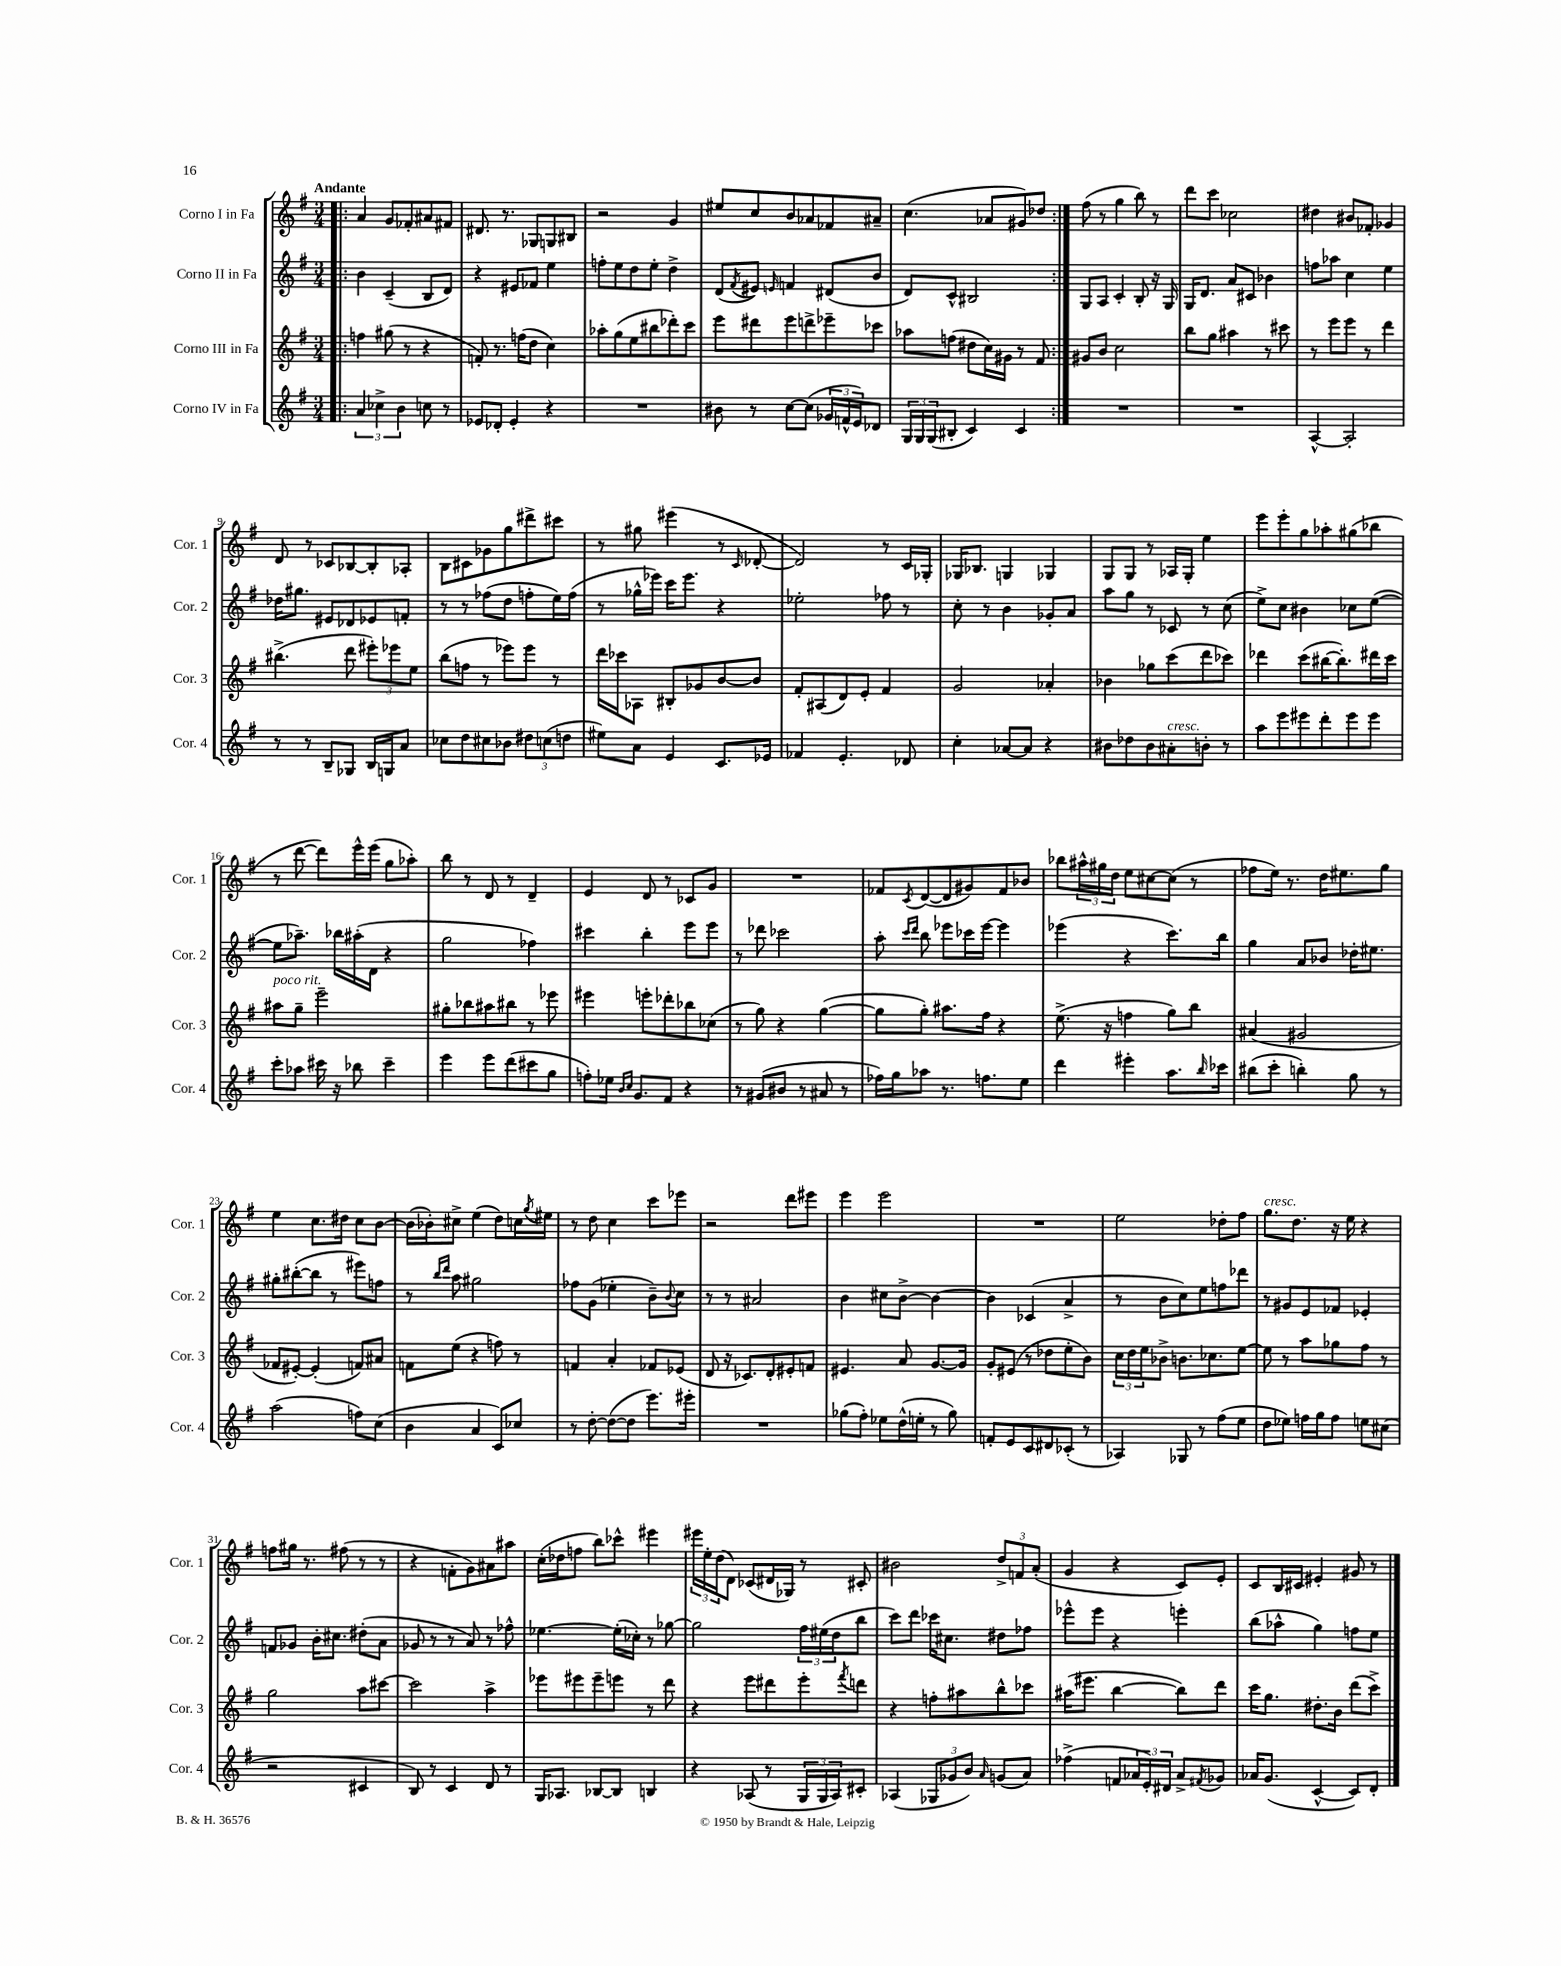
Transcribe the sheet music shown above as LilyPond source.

<<
\new StaffGroup <<
\new Staff = "s0" \with { instrumentName = "Corno I in Fa" shortInstrumentName = "Cor. 1" } {
    \clef treble \key g \major \numericTimeSignature \time 3/4 \tempo "Andante"
    \repeat volta 2 { \bar ".|:" a'4 g'8 fes'8-. ais'8 fis'8 |
    dis'8. r8. ges8 g8 bis8 |
    r2 g'4 |
    eis''8 c''8 b'8 aes'8 fes'8 ais'8-- |
    c''4.( aes'8 gis'8) des''8 | }
    fis''8( r8 g''4 b''8) r8 |
    d'''8 c'''8 ces''2 |
    dis''4 bis'8 fes'8-. ges'4 |
    d'8 r8 ces'8 bes8~ bes8-. aes8-. |
    b8 cis'8 ges'8 g''8 dis'''8-> cis'''8 |
    r8 gis''8 eis'''4( r8 \grace { c'16 } des'8~-. |
    des'2) r8 c'16 ges16-. |
    ges16 bes8. g4 ges4 |
    g8 g8 r8 aes16 g16-. e''4 |
    e'''8 e'''8-. g''8 aes''8-. gis''8( bes''8 |
    r8 d'''8~ d'''8) e'''16-^ e'''16( g''8 aes''8-.) |
    b''8 r8 d'8 r8 d'4-- |
    e'4 d'8 r8 ces'8 g'8 |
    R2. |
    fes'8 \acciaccatura { c'8 } d'8~( d'8 gis'8) fes'8 bes'8 |
    bes''8 \tuplet 3/2 { ais''16-^ gis''16 d''16 } e''8 cis''8~ cis''8( r8 |
    fes''8 e''16) r8. d''16 eis''8. g''8 |
    e''4 c''8. dis''16 c''8 b'8~ |
    b'16( bes'16-.) cis''8-> e''4( d''8) c''16 \acciaccatura { g''8 } eis''16 |
    r8 d''8 c''4 c'''8 ees'''8 |
    r2 d'''8 eis'''8 |
    e'''4 e'''2 |
    R2. |
    e''2 des''8-. fis''8 |
    g''8.^\markup { \italic "cresc." } d''8. r16 e''16 r4 |
    f''8 gis''16 r8. fis''8( r8 r8 |
    r4 f'8-. g'8) ais'8 ais''8 |
    c''16-.( des''16 f''8 b''8) ces'''8-^ eis'''4 |
    \tuplet 3/2 { eis'''16 e''16-. d''16( } d'8) ces'8( dis'16 ges16) r8 cis'8-. |
    bis'2 \tuplet 3/2 { d''8-> f'8 a'8-.( } |
    g'4 r4 c'8) e'8-. |
    c'8 b16 cis'16 eis'4-. gis'8 r8 \bar "|." |
}
\new Staff = "s1" \with { instrumentName = "Corno II in Fa" shortInstrumentName = "Cor. 2" } {
    \clef treble \key g \major \numericTimeSignature \time 3/4
    \repeat volta 2 { \bar ".|:" b'4 c'4--( b8 d'8) |
    r4 eis'8 fes'8 e''4 |
    f''8-. e''8 d''8 e''8-. d''4-> |
    d'8( \acciaccatura { fis'8 } eis'8) \grace { e'16 } f'4 dis'8( b'8 |
    d'8) c'8-^ bis2 | }
    g8 a8 c'4-. b8-. r16 g16 |
    g16 d'8. a'8 cis'8 bes'4 |
    f''8 aes''8 c''4 e''4 |
    des''16 gis''8. eis'8 des'8 ees'8 f'8-. |
    r8 r8 fes''8( d''8 f''8-. e''16) f''16( |
    r8 ges''16-^ ees'''16) c'''16 ees'''8. r4 |
    ees''2-. fes''8 r8 |
    c''8-. r8 b'4 ges'8-. a'8 |
    a''8 g''8 r8 ces'8 r8 c''8( |
    e''8->) c''8 bis'4 ces''8 e''8~( |
    e''8 aes''8.--) bes''16 ais''16-.( d'16 r4 |
    g''2 fes''4) |
    cis'''4 b''4-. e'''8 e'''8 |
    r8 des'''8 ces'''2 |
    a''8-. \grace { c'''16 d'''16 } b''8 ees'''8 ces'''16 ees'''16~ ees'''4 |
    ees'''4( r4 c'''8.) b''16 |
    g''4 a'8 bes'8 des''16-. eis''8. |
    gis''8-. bis''8~-.( bis''8 r8 eis'''8) f''8 |
    r8 \grace { b''16 d'''16 } a''8 gis''2 |
    fes''8 g'8( ees''4-. b'8--) \appoggiatura { b'8 } c''8 |
    r8 r8 ais'2 |
    b'4 cis''8 b'8~-> b'4~ |
    b'4 ces'4( a'4-> |
    r8 b'8 c''8) e''8 f''8 des'''8 |
    r8 gis'8 e'8 fes'8 ees'4-. |
    f'8 ges'8 b'16-. cis''8. dis''8-.( a'8 |
    ges'8 r8 r8 a'8) r8 fes''8-^ |
    ees''4.~ ees''16-.( ces''16-.) r8 ges''8~ |
    ges''2 \tuplet 3/2 { fis''16 eis''16( d''16 } b''8 |
    c'''8) d'''8 ces'''16 cis''8. dis''8 fes''8 |
    ees'''8-^ ees'''8 r4 e'''4-. |
    b''8( aes''8-^ g''4) f''8 e''8 \bar "|." |
}
\new Staff = "s2" \with { instrumentName = "Corno III in Fa" shortInstrumentName = "Cor. 3" } {
    \clef treble \key g \major \numericTimeSignature \time 3/4
    \repeat volta 2 { \bar ".|:" f''4 gis''8( r8 r4 |
    f'8-.) r8. f''16( d''8 c''4) |
    aes''8-. g''8( e''8 bis''8 des'''8-.) c'''8 |
    e'''8 dis'''8 e'''8 d'''8-> ees'''8-- ces'''8 |
    aes''8 f''8( dis''8 c''16) gis'16 r8 fis'8 | }
    gis'8 b'8 c''2 |
    b''8 g''8 ais''4 r8 cis'''8 |
    r8 e'''8 e'''8 r8 d'''4 |
    bis''4.->( d'''8 \tuplet 3/2 { eis'''8-.) ees'''8 e''8 } |
    b''8( f''8 r8 ees'''8) ees'''8 r8 |
    d'''16 ces'''16 aes8 bis8-. ges'8 b'8~ b'8 |
    fis'8-. ais8( d'8) e'8-. fis'4 |
    g'2 aes'4-. |
    bes'4 ges''8 c'''8( d'''8 ces'''8) |
    des'''4 c'''8( bis''16~ bis''8.-.) dis'''16 c'''16 |
    ais''8^\markup { \italic "poco rit." } g''8-- e'''2-- |
    gis''8-. bes''8 ais''8 bis''8 r8 ees'''8 |
    eis'''4 e'''8-. des'''8-. bes''8 ces''8( |
    r8 g''8) r4 g''4~( |
    g''8 g''8-.) ais''8. fis''16 r4 |
    e''8.->( r16 f''4 g''8) b''8 |
    ais'4( gis'2 |
    fes'8 eis'8~-.) eis'4-.( f'8) ais'8 |
    f'8 e''8( r4 f''8) r8 |
    f'4 a'4-. fes'8 ees'8( |
    d'8 r16 ces'8.) d'8-. eis'8-. f'8 |
    eis'4. a'8 g'8.~ g'16 |
    g'8-. eis'8( r8 des''8 e''8-. b'8) |
    \tuplet 3/2 { c''16 d''16 e''16 } bes'8-> b'8. ces''8. e''8~ |
    e''8 r8 a''8 ges''8 fis''8 r8 |
    g''2 a''8 cis'''8~ |
    cis'''2 a''4-> |
    ees'''8 eis'''8 eis'''8-- e'''8 r8 d'''8 |
    r4 e'''8 dis'''8 e'''8-. \acciaccatura { fis'''8 } d'''8 |
    r4 f''8-. ais''8 b''8-^ ces'''8 |
    ais''16( eis'''8. b''4~ b''8) d'''8 |
    c'''16 g''8. dis''8.-. b'16 d'''8( c'''8->) \bar "|." |
}
\new Staff = "s3" \with { instrumentName = "Corno IV in Fa" shortInstrumentName = "Cor. 4" } {
    \clef treble \key g \major \numericTimeSignature \time 3/4
    \repeat volta 2 { \bar ".|:" \tuplet 3/2 { a'4 ces''4-> b'4 } c''8 r8 |
    ees'8 des'8-. ees'4-. r4 |
    R2. |
    bis'8 r8 c''8~ c''8( \tuplet 3/2 { ges'16 f'16-^ e'16) } des'8 |
    \tuplet 3/2 { g16 g16 g16( } bis8-. c'4) c'4 | }
    R2. |
    R2. |
    a4~-^ a2-. |
    r8 r8 b8-- ges8 b16 g16 a'8 |
    ces''8 d''8 cis''8 bes'8 \tuplet 3/2 { dis''8 c''8( d''8 } |
    eis''8) a'8 e'4 c'8. ees'16 |
    fes'4 e'4.-. des'8 |
    c''4-. aes'8~ aes'8 r4 |
    bis'8 des''8 bis'8 ais'8-.^\markup { \italic "cresc." } b'8-. r8 |
    a''8 e'''8 eis'''8 d'''8-. eis'''8 eis'''8 |
    c'''8-. aes''8 cis'''16 r16 bes''8 cis'''4-- |
    e'''4 e'''8 d'''8( cis'''8 g''8 |
    f''8-.) ees''16 \grace { b'16 c''16 } g'8. fis'8 r4 |
    r8 gis'8( bis'8 r8 ais'8 r8 |
    fes''16) g''16 aes''8 r8. f''8. e''8 |
    d'''4 eis'''4-. a''8. \grace { b''16 } ces'''16 |
    bis''8( c'''8-. b''4-.) g''8 r8 |
    a''2( f''8) c''8( |
    b'4 a'4 c'8) ces''8 |
    r8 d''8~-. d''8~( d''8 e'''8.) eis'''16-. |
    R2. |
    ges''8( fis''8-.) ees''8 d''16-^( e''16-. r8 ges''8) |
    f'8-. e'8 c'8 dis'8 ces'8-.( r8 |
    aes4) ges8 r8 fis''8( e''8 |
    d''8 ees''8) f''16 g''16 f''8 e''8 cis''8( |
    r2 cis'4 |
    b8) r8 c'4 d'8 r8 |
    g16 aes8. bes8~ bes8 b4 |
    r4 aes8( r8 \tuplet 3/2 { g16 g16 aes16) } cis'8-. |
    aes4( \tuplet 3/2 { ges8 ges'8 b'8) } \grace { a'16 } g'8( a'8) |
    fes''4->( f'8 \tuplet 3/2 { aes'16 e'16-.) dis'16 } aes'8-> \acciaccatura { fis'8 } ges'8 |
    aes'16 g'8.( c'4~-^ c'8) d'8-. \bar "|." |
}
>>
>>
